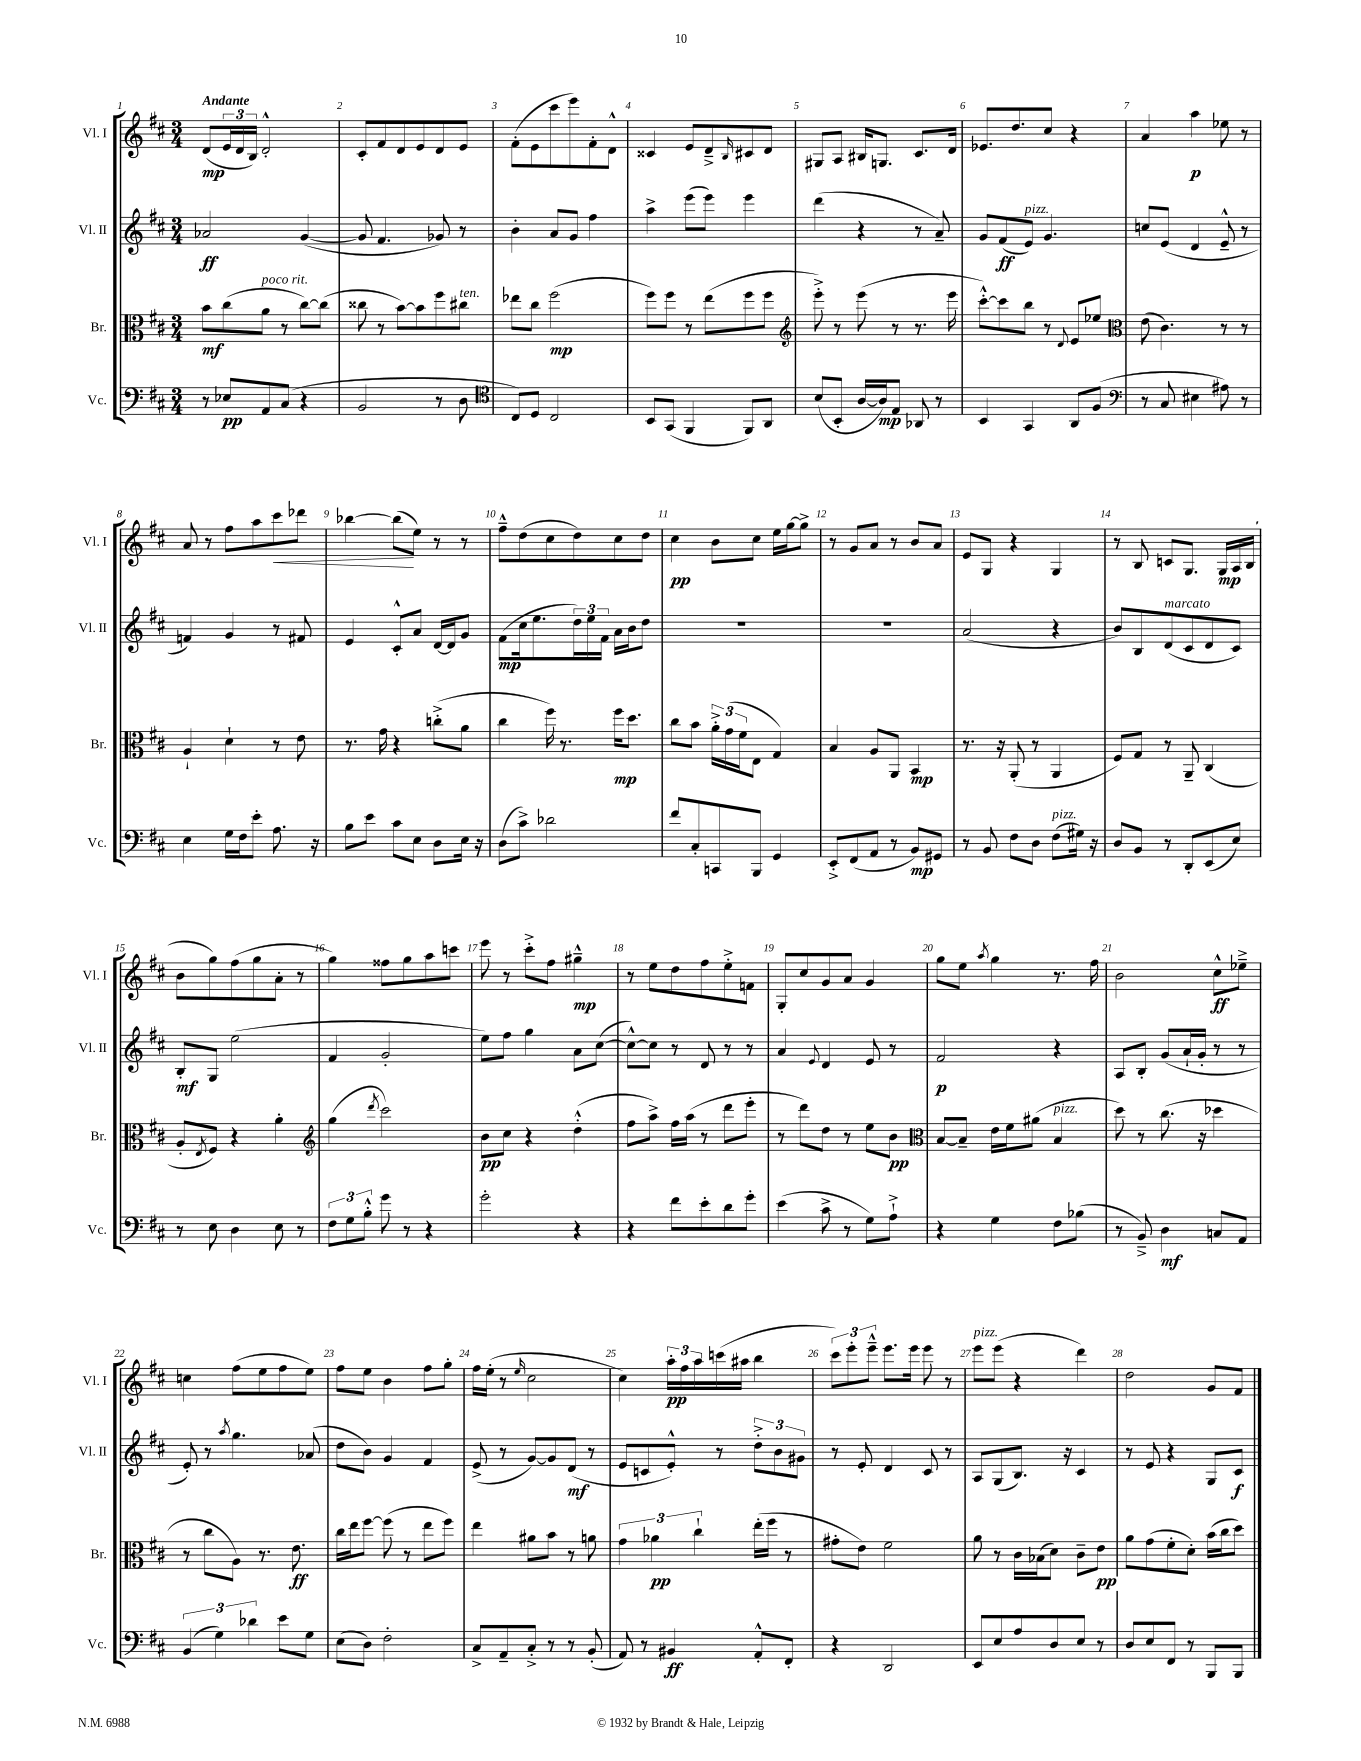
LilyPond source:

<<
\new StaffGroup <<
\new Staff = "s0" \with { instrumentName = "Vl. I" shortInstrumentName = "Vl. I" } {
    \clef treble \key d \major \numericTimeSignature \time 3/4 \tempo "Andante"
    d'8\mp( \tuplet 3/2 { e'16 d'16 b16) } d'2-.-^ |
    cis'8-. fis'8 d'8 e'8 d'8 e'8 |
    fis'8-.( e'8 cis'''8 e'''8) fis'8-. d'8-^ |
    cisis'4 e'8 d'8---> \grace { b16 } cis'8 d'8 |
    gis8 a8 bis16 g8. cis'8. d'16 |
    ees'8. d''8. cis''8 r4 |
    a'4 a''4\p ees''8 r8 |
    a'8 r8 fis''8 a''8 cis'''8\< des'''8 |
    bes''4~ bes''8\!( e''8) r8 r8 |
    fis''8---^ d''8( cis''8 d''8) cis''8 d''8 |
    cis''4\pp b'8 cis''8 e''16 g''16~ g''8-> |
    r8 g'8 a'8 r8 b'8 a'8 |
    e'8 g8 r4 g4 |
    r8 b8 c'8 g8. g16\mp a16 b16( |
    b'8 g''8) fis''8( g''8 a'8-. r8 |
    g''4) fisis''8 g''8 a''8 c'''8 |
    e'''8 r8 cis'''8-.-> fis''8 gis''4---^\mp |
    r8 e''8 d''8 fis''8 e''8-.-> f'8 |
    g8-. cis''8 g'8 a'8 g'4 |
    g''8 e''8 \acciaccatura { a''8 } g''4 r8. fis''16 |
    b'2 cis''8-^\ff ees''8---> |
    c''4 fis''8( e''8 fis''8 e''8) |
    fis''8 e''8 b'4 fis''8 g''8-. |
    fis''16 e''16-.( r8 \grace { e''16 } cis''2 |
    cis''4) \tuplet 3/2 { a''16-.\pp fis''16 a''16 } c'''16( ais''16 b''4 |
    \tuplet 3/2 { cis'''8) e'''8-. e'''8---^ } e'''8. e'''16 e'''8 r8 |
    e'''8^\markup { \italic "pizz." } e'''8( r4 d'''4) |
    d''2 g'8 fis'8 \bar "|." |
}
\new Staff = "s1" \with { instrumentName = "Vl. II" shortInstrumentName = "Vl. II" } {
    \clef treble \key d \major \numericTimeSignature \time 3/4
    aes'2\ff g'4~( |
    g'8 fis'4. ges'8) r8 |
    b'4-. a'8 g'8 fis''4 |
    a''4-> e'''8( e'''8) e'''4 |
    d'''4( r4 r8 a'8--) |
    g'8 fis'8\ff( e'8^\markup { \italic "pizz." }) g'4. |
    c''8 e'8( d'4 e'8---^ r8 |
    f'4) g'4 r8 fis'8 |
    e'4 cis'8-.-^ a'8 d'16~ d'16 g'8 |
    fis'8\mp( cis''16 e''8. \tuplet 3/2 { d''16) e''16 fis'16 } a'16 b'16 d''8 |
    R2. |
    R2. |
    a'2( r4 |
    b'8) b8 d'8^\markup { \italic "marcato" }( cis'8 d'8 cis'8) |
    b8-.\mf g8 e''2( |
    fis'4 g'2-. |
    e''8) fis''8 g''4 a'8 cis''8~( |
    cis''8~-^) cis''8 r8 d'8 r8 r8 |
    a'4 \appoggiatura { e'8 } d'4 e'8 r8 |
    fis'2\p r4 |
    a8 b8-. g'8( a'16-! g'16-. r8 r8 |
    e'8-.) r8 \acciaccatura { a''8 } g''4. aes'8( |
    d''8 b'8) g'4 fis'4 |
    e'8->( r8 g'8~) g'8 d'8\mf( r8 |
    e'8 c'8 e'8-.-^) r8 \tuplet 3/2 { d''8-.-> b'8 gis'8 } |
    r8 e'8-. d'4 cis'8 r8 |
    a8 g8( b8.) r16 cis'4 |
    r8 e'8 r4 g8 cis'8\f \bar "|." |
}
\new Staff = "s2" \with { instrumentName = "Br." shortInstrumentName = "Br." } {
    \clef alto \key d \major \numericTimeSignature \time 3/4
    b'8\mf cis''8( a'8^\markup { \italic "poco rit." } r8 cis''8~) cis''8( |
    cisis''8 r8 b'8~) b'8 fis''8 cis''8^\markup { \italic "ten." } |
    ees''8 cis''8 fis''2\mp( |
    fis''8) fis''8 r8 e''8( fis''8 fis''8 |
    \clef treble e'''8-.->) r8 e'''8( r8 r8. e'''16 |
    cis'''8~-.-^) cis'''8 b''8 r8 \appoggiatura { d'8 } e'8 ees''8 |
    \clef alto e'8( cis'4.) r8 r8 |
    a4-! d'4-! r8 e'8 |
    r8. g'16 r4 c''8-.->( a'8 |
    cis''4 fis''16) r8. fis''16\mp d''8. |
    cis''8 b'8 \tuplet 3/2 { a'16-.-> g'16( fis'16 } e8 g4) |
    b4 a8 a,8 b,4\mp |
    r8. r16 a,8-.( r8 a,4 |
    fis8) g8 r8 a,8-- cis4( |
    a8-. \acciaccatura { e8 } fis8) r4 a'4-. |
    \clef treble g''4( \acciaccatura { d'''8 } cis'''2) |
    b'8\pp cis''8 r4 d''4-.-^( |
    fis''8 a''8->) fis''16 a''16( r8 d'''8 e'''8-. |
    r8 d'''8) d''8 r8 e''8 b'8\pp |
    \clef alto b8~ b8-- e'16 fis'16 ais'8( b4^\markup { \italic "pizz." } |
    d''8) r8 cis''8.( r16 des''4 |
    r8 cis''8 a8) r8. e'8.\ff |
    cis''16 e''16 fis''8~ fis''8( r8 e''8 fis''8) |
    e''4 ais'8 b'8 r8 a'8 |
    \tuplet 3/2 { g'4 aes'4\pp cis''4-! } e''16-.( fis''16 r8 |
    gis'8-. e'8) fis'2 |
    a'8 r8 cis'16 bes16( d'8) cis'8-- e'8\pp |
    a'8 g'8( fis'8-. d'8-.) b'16( cis''16 d''8) \bar "|." |
}
\new Staff = "s3" \with { instrumentName = "Vc." shortInstrumentName = "Vc." } {
    \clef bass \key d \major \numericTimeSignature \time 3/4
    r8 ees8\pp a,8 cis8( r4 |
    b,2 r8 d8 |
    \clef tenor cis8) d8 cis2 |
    b,8 g,8( fis,4 fis,8) a,8 |
    b8( b,8-. a16~ a16\mp) e8 aes,8 r8 |
    b,4 g,4 a,8 fis8( |
    \clef bass r8 cis8 eis4 ais8) r8 |
    e4 g16 fis16 e'8-. a8. r16 |
    b8 e'8 cis'8 e8 d8 e16 r16 |
    d8( cis'8->) des'2 |
    fis'8 cis8-. c,8 b,,8 g,4 |
    e,8-.-> fis,8( a,8 r8 b,8\mp) gis,8 |
    r8 b,8 fis8 d8 fis8^\markup { \italic "pizz." }( gis16) r16 |
    d8 b,8 r8 d,8-. e,8( e8) |
    r8 e8 d4 e8 r8 |
    \tuplet 3/2 { fis8 g8 b8-.-^ } g'8 r8 r4 |
    g'2-. r4 |
    r4 fis'8 e'8-. d'8 g'8-. |
    e'4( cis'8-> r8 g8) a8-!-> |
    r4 g4 fis8 bes8( |
    r8 b,8--->) d4\mf c8 a,8 |
    \tuplet 3/2 { b,4( g4) des'4 } e'8 g8 |
    e8( d8) fis2-. |
    cis8-> a,8-- cis8-.-> r8 r8 b,8-.( |
    a,8) r8 bis,4\ff a,8-.-^ fis,8-. |
    r4 d,2 |
    e,8 e8 a8 d8 e8 r8 |
    d8 e8 fis,8 r8 b,,8 b,,8 \bar "|." |
}
>>
>>
\layout { \context { \Score \override BarNumber.break-visibility = ##(#f #t #t) barNumberVisibility = #all-bar-numbers-visible } }
